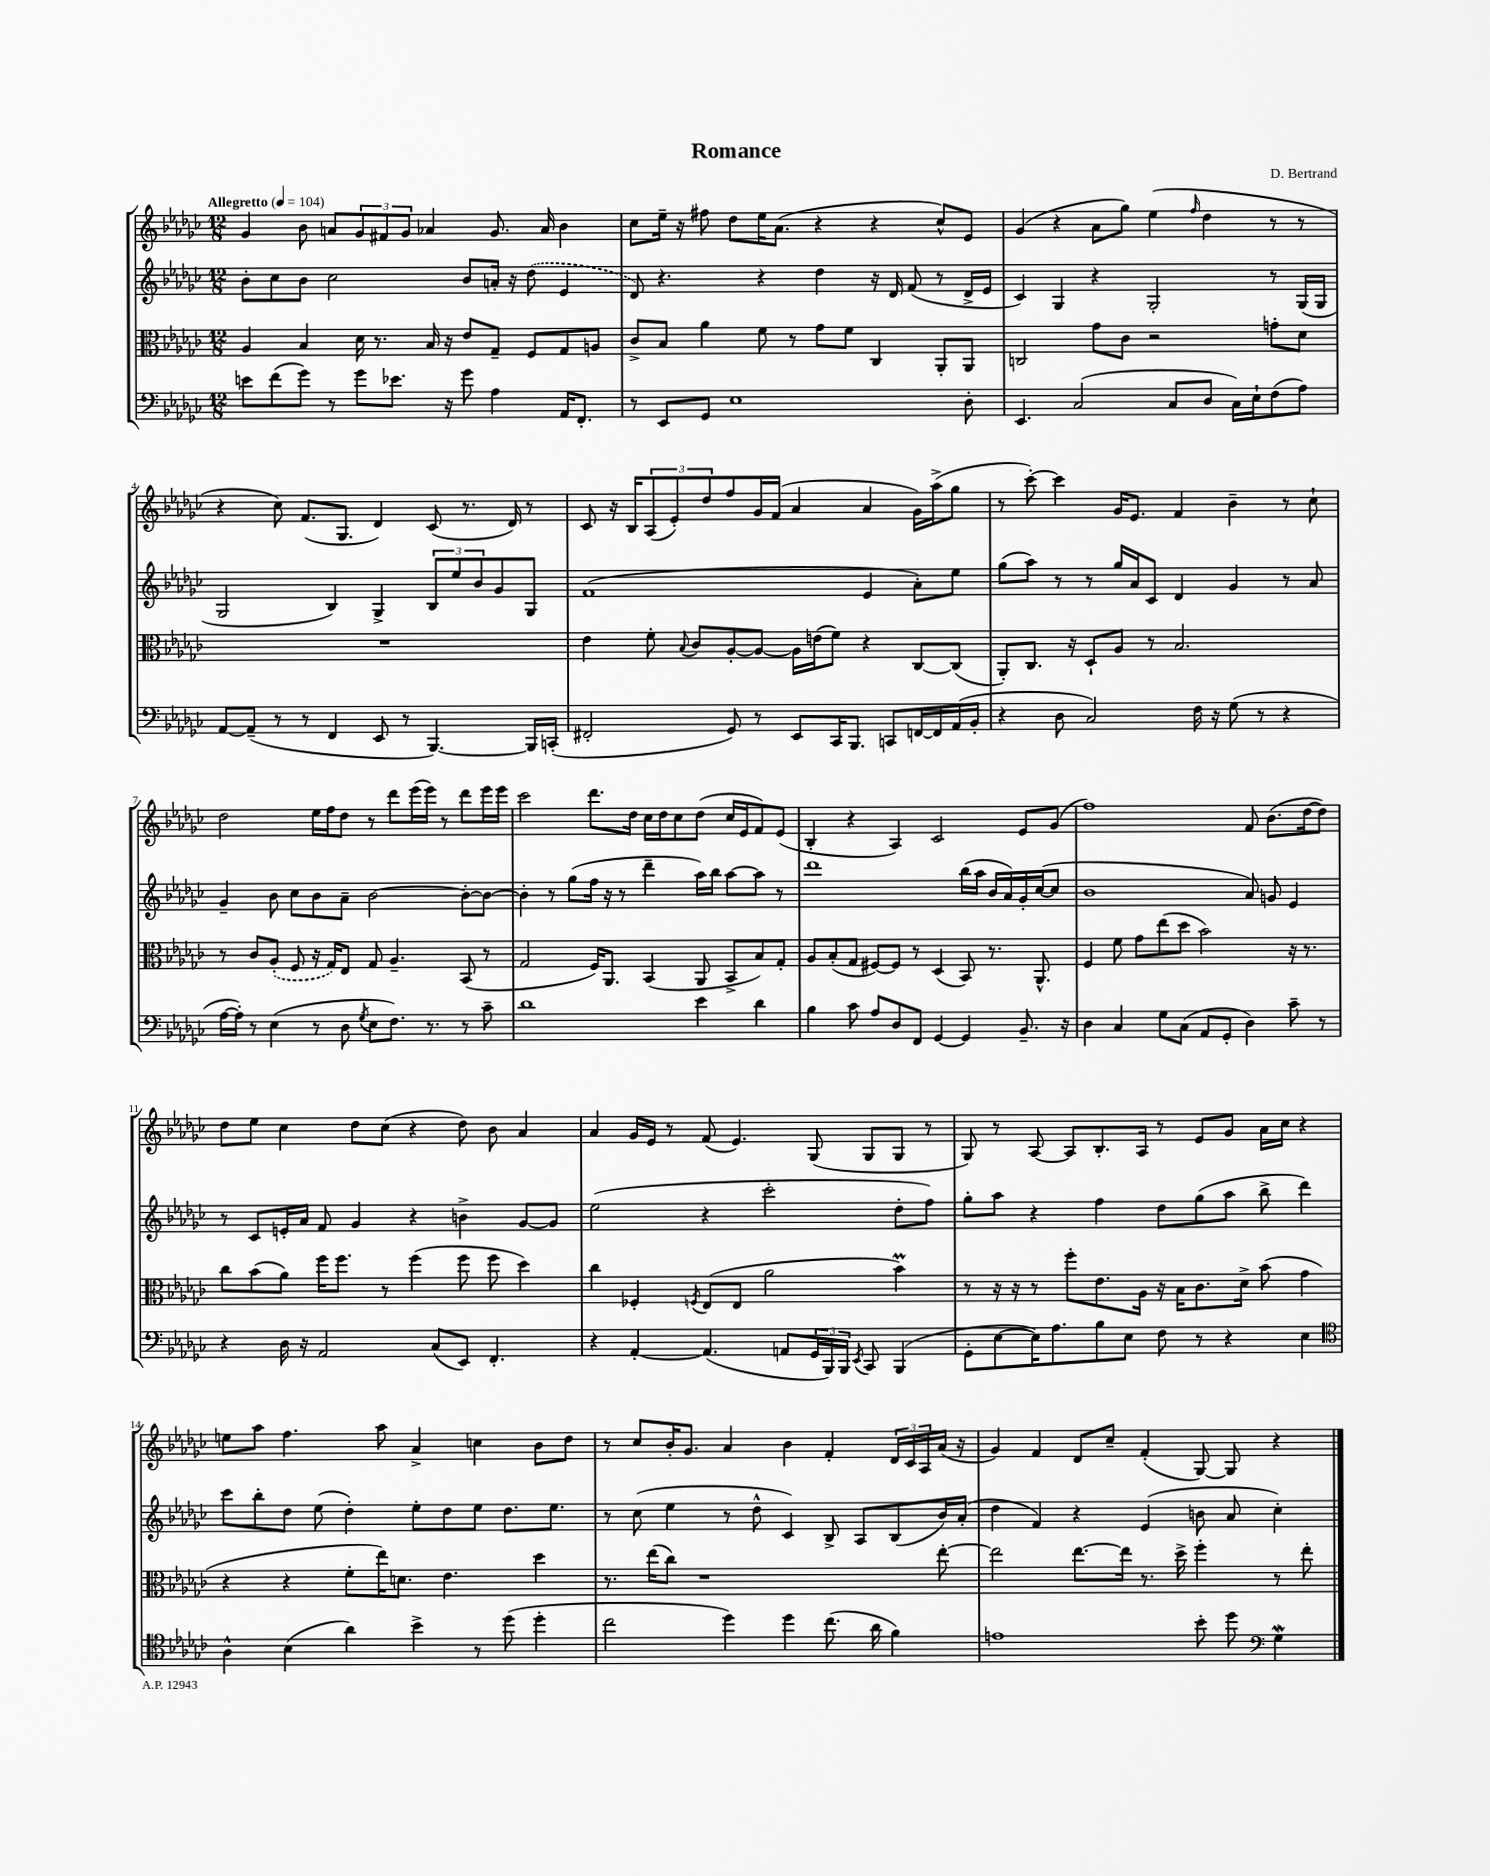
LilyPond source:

\header { title = "Romance" composer = "D. Bertrand" }
<<
\new StaffGroup <<
\new Staff = "s0" {
    \clef treble \key ges \major \numericTimeSignature \time 12/8 \tempo "Allegretto" 4 = 104
    ges'4 bes'8 a'8 \tuplet 3/2 { ges'8 fis'8 ges'8 } aes'4 ges'8. aes'16 bes'4 |
    ces''8 ees''16-- r16 fis''8 des''8 ees''16 aes'8.( r4 r4 ces''8-^) ees'8 |
    ges'4( r4 aes'8 ges''8) ees''4( \grace { f''16 } des''4 r8 r8 |
    r4 ces''8) f'8.( ges8. des'4) ces'8( r8. des'16) r8 |
    ces'8 r16 bes16 \tuplet 3/2 { aes8( ees'8-.) des''8 } f''8 ges'16 f'16( aes'4 aes'4 ges'16) aes''16->( ges''8 |
    r8 ces'''8~-.) ces'''4 ges'16 ees'8. f'4 bes'4-- r8 ces''8-! |
    des''2 ees''16 f''16 des''8 r8 des'''8 ees'''16( ees'''16) r8 des'''8 ees'''16 ees'''16 |
    ces'''2 des'''8. des''16 ces''16 des''16 ces''8 des''8( ces''16 ees'16 f'8) ees'8( |
    bes4-. r4 aes4) ces'2 ees'8 ges'8( |
    f''1) f'8 bes'8.( des''16~ des''8) |
    des''8 ees''8 ces''4 des''8 ces''8( r4 des''8) bes'8 aes'4 |
    aes'4 ges'16 ees'16 r8 f'8( ees'4.) ges8( ges8 ges8 r8 |
    ges8) r8 aes8~ aes8 bes8.-. aes16 r8 ees'8 ges'8 aes'16 ces''16 r4 |
    e''8 aes''8 f''4. aes''8 aes'4-> c''4 bes'8 des''8 |
    r8 ces''8 bes'16-. ges'8. aes'4 bes'4 f'4-. \tuplet 3/2 { des'16 ces'16 aes16 } aes'16( r16 |
    ges'4) f'4 des'8 ces''8-- f'4-.( ges8~) ges8 r4 \bar "|." |
}
\new Staff = "s1" {
    \clef treble \key ges \major \numericTimeSignature \time 12/8
    bes'8-. ces''8 bes'8 ces''2 bes'8 a'16-. r16 \once \slurDashed des''8( ees'4 |
    des'8) r4. r4 des''4 r16 des'16 f'8( r8 des'16-> ees'16 |
    ces'4) ges4 r4 ges2-. r8 ges16( ges16 |
    ges2 bes4) ges4-> \tuplet 3/2 { bes8 ees''8 bes'8 } ges'8 ges8 |
    f'1( ees'4 aes'8-.) ees''8 |
    ges''8( aes''8) r8 r8 ges''16 aes'16 ces'8 des'4 ges'4 r8 aes'8 |
    ges'4-- bes'8 ces''8 bes'8 aes'8-- bes'2~ bes'8~-. bes'8~ |
    bes'4-. r8 ges''8( f''16 r16 r8 des'''4-- aes''16) bes''16 aes''8~ aes''8 r8 |
    des'''1 bes''16( aes''16 bes'16 aes'16) ges'16-. ces''16~( ces''8 |
    bes'1 aes'8) g'8 ees'4 |
    r8 ces'8 e'16-. aes'16 f'8 ges'4 r4 b'4-> ges'8~ ges'8 |
    ees''2( r4 ces'''2-. des''8-. f''8) |
    ges''8-. aes''8 r4 f''4 des''8 ges''8( aes''8 bes''8-> des'''4) |
    ces'''8 bes''8-. des''8 ees''8( des''4-.) ees''8-. des''8 ees''8 des''8. ees''8. |
    r8 ces''8( ees''4 r8 des''8-^ ces'4) bes8-> aes8 bes8( bes'16) aes'16-.( |
    des''4 f'4) r4 ees'4( b'8 aes'8 ces''4-.) \bar "|." |
}
\new Staff = "s2" {
    \clef alto \key ges \major \numericTimeSignature \time 12/8
    aes4 bes4 des'16 r8. bes16 r16 ees'8 ges8-- f8 ges8 a8 |
    ces'8-> bes8 aes'4 f'8 r8 ges'8 f'8 ces4 aes,8-. aes,8 |
    c2 ges'8 ces'8 r2 g'8-. des'8 |
    R1. |
    ees'4 f'8-. \appoggiatura { bes8 } ces'8 aes8~-. aes8~ aes16 e'16( f'8) r4 ces8~ ces8( |
    aes,8-.) ces8. r16 des8-! aes8 r8 bes2. |
    r8 ces'8 \once \slurDashed aes8-.( f8 r16 ges16) ees8 ges8 aes4.-- bes,8( r8 |
    ges2 f16) aes,8. bes,4( aes,8 bes,8-> bes8) ges8-. |
    aes8 bes8-.( ges8 fis8~) fis8 r8 des4( bes,8) r8. aes,8.-^ |
    f4 f'8 ges'8 ees''8( des''8 bes'2) r16 r8. |
    ces''8 bes'8( aes'8) f''16 f''8. r8 f''4( f''8 f''8 des''4) |
    ces''4 fes4-. \acciaccatura { f8 } ees8( ees8 aes'2 bes'4\prall) |
    r8 r16 r16 r8 f''8-. ees'8. aes16 r16 bes16 ces'8. des'16-> bes'8( ges'4 |
    r4 r4 f'8-. ees''16) d'8. ees'4. des''4 |
    r8. ees''16( ces''8) r1 ees''8~-. |
    ees''2 ees''8.~ ees''16 r8. des''16-> f''4-. r8 ees''8-. \bar "|." |
}
\new Staff = "s3" {
    \clef bass \key ges \major \numericTimeSignature \time 12/8
    e'8 f'8( ges'8) r8 ges'8 ees'8. r16 ges'8 aes4 aes,16 f,8.-. |
    r8 ees,8 ges,8 ees1 des8-. |
    ees,4. ces2( ces8 des8 ces16) ees16-! f8( aes8) |
    aes,8~ aes,8--( r8 r8 f,4 ees,8 r8 bes,,4.~) bes,,16 c,16-.( |
    fis,2-. ges,8) r8 ees,8 ces,16 bes,,8. c,8 f,16~ f,16 aes,16( bes,16-. |
    r4 des8 ces2) f16 r16 ges8( r8 r4 |
    aes16~ aes16-.) r8 ees4( r8 des8 \acciaccatura { ges8 } ees8 f8.) r8. r8 ces'8-- |
    des'1 ees'4 des'4 |
    bes4 ces'8 aes8 des8 f,8 ges,4~ ges,4 bes,8.-- r16 |
    des4 ces4 ges8 ces8( aes,8 ges,8-. des4) ces'8-- r8 |
    r4 des16 r16 aes,2 ces8( ees,8) f,4.-. |
    r4 aes,4~-. aes,4.( a,8 \tuplet 3/2 { ges,16 bes,,16) bes,,16 } \acciaccatura { ees,8 } ces,8 bes,,4( |
    ges,8-. ees8~ ees16) aes8. bes8 ees8 f8 r8 r4 ees4 |
    \clef tenor aes4-^ bes4( aes'4) bes'4-> r8 des''8( des''4-. |
    ces''2 des''4) des''4 ces''8.( aes'16 f'4) |
    e'1 bes'8-. des''8 \clef bass ges4\mordent \bar "|." |
}
>>
>>
